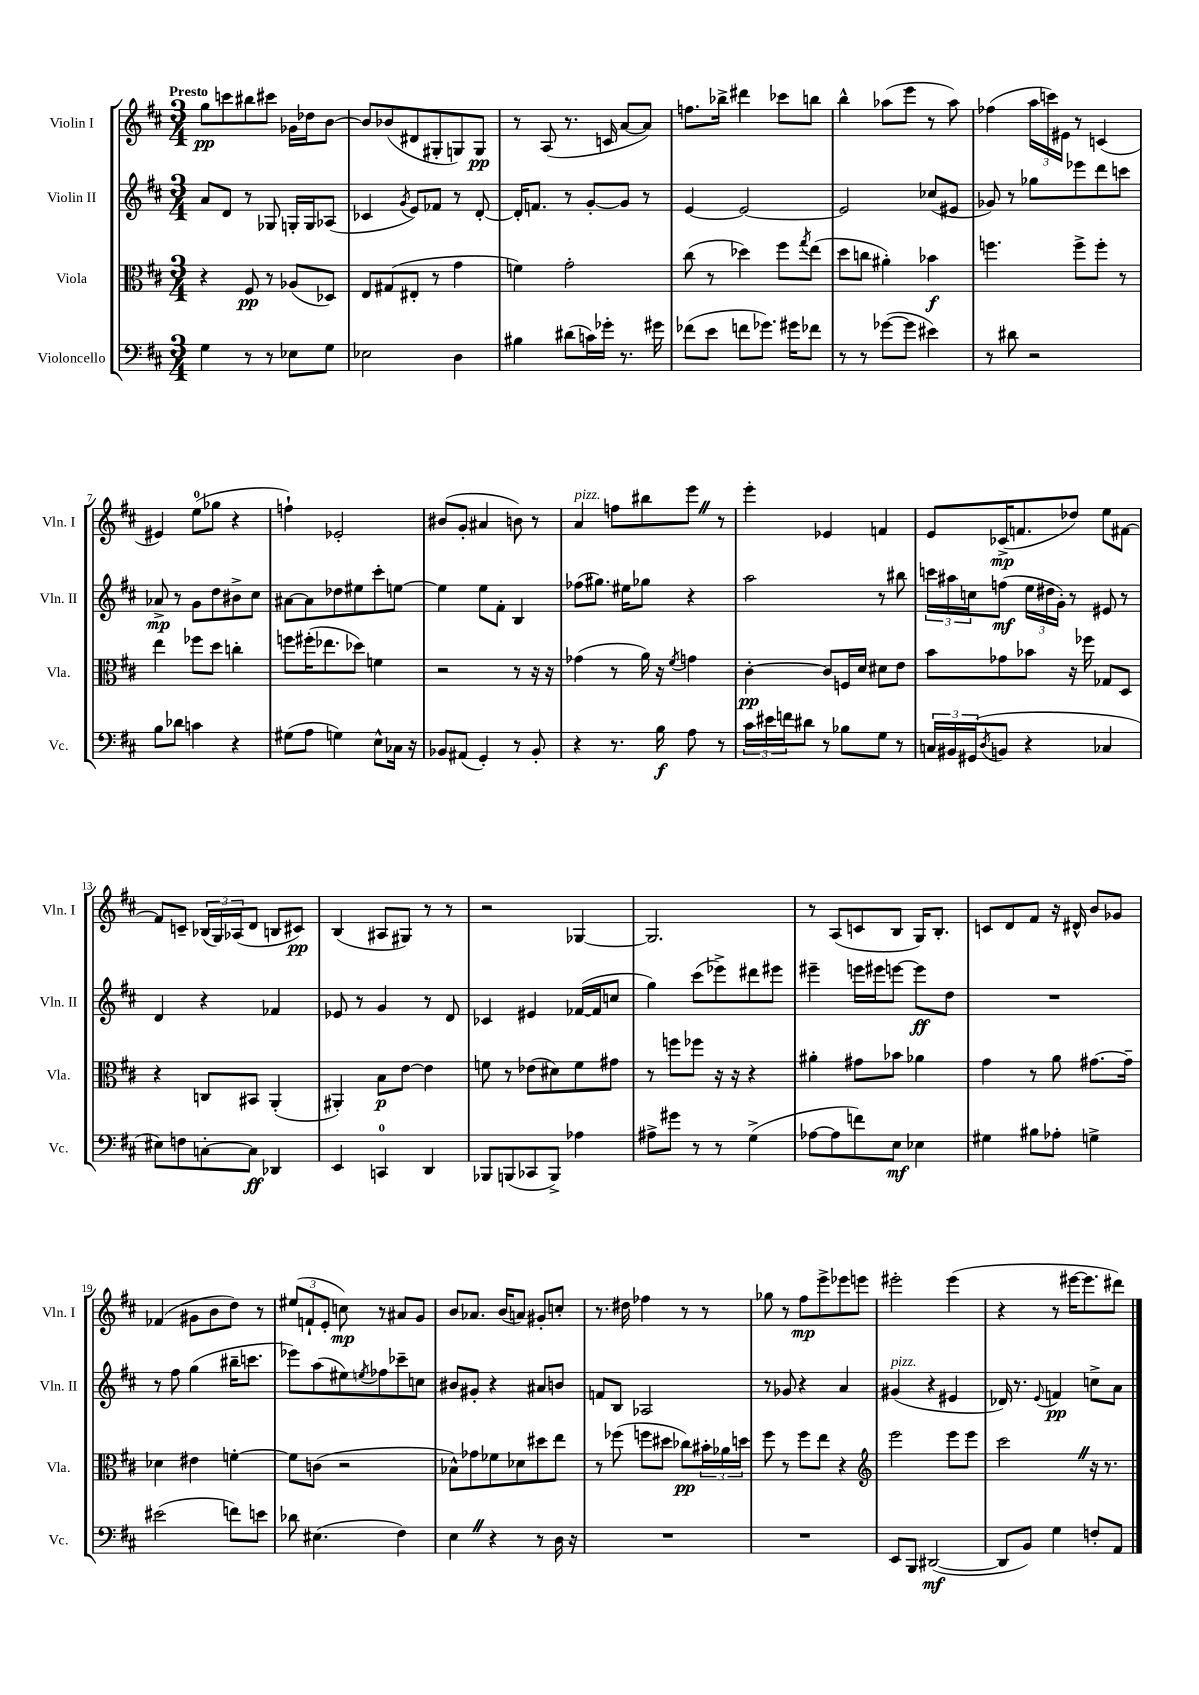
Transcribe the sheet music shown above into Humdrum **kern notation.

**kern	**kern	**kern	**kern
*staff4	*staff3	*staff2	*staff1
*clefF4	*clefC3	*clefG2	*clefG2
*k[f#c#]	*k[f#c#]	*k[f#c#]	*k[f#c#]
*M3/4	*M3/4	*M3/4	*M3/4
4G	4r	8a	8gg
.	.	8d	8ccc
8r	8F#	8r	8bb#
8r	8r	8G-	8ccc#
8E-	(8A-	16G'	16g-
.	.	16G	16dd-
8G	8D-)	(8A-	[8b
=	=	=	=
2E-	8E	4c-	8b]
.	(8G#	.	(8b-
.	.	8qg	.
.	8E#'	8e)	8d#
.	8r	8f-	8G#'
4D	4g	8r	8G)
.	.	[8d'	8G
=	=	=	=
4B#	4f)	16d']	8r
.	.	8.f	.
.	.	.	(8A
(8d#	2g'	8r	8.r
16c)	.	[8g'	.
16g-'	.	.	16c
8.r	.	8g]	[8a
.	.	8r	8a])
16g#	.	.	.
=	=	=	=
(8f-	(8cc#	[4e	8.ff
8e	8r	.	.
.	.	.	16bb-^
8f	4dd-)	2e_	4ddd#
8.g-)	.	.	.
.	8ff#	.	8ccc-
16g#	.	.	.
.	8qgg	.	.
8f-	(8ee	.	8bb
=	=	=	=
8r	8dd	2e]	4bb^^
8r	8cc	.	.
([8g-	4a#')	.	(8aa-
8g-]	.	.	8eee
4e#)	4b-	(8cc-	8r
.	.	8e#	8aa-)
=	=	=	=
8r	4.ff	8g-)	(4ff-
8d#	.	8r	.
2r	.	8gg-	24aa
.	.	.	24ccc)
.	.	.	24e#
.	8ff^	8eee-	8r
.	8ff'	8ddd	(4c
.	8r	8ccc	.
=	=	=	=
8B	4ee	8a-^	4e#)
8d-	.	8r	.
4c	8ff-	8g	(8ee
.	8dd	8dd	8gg-
4r	4cc'	8b#^	4r
.	.	8cc#	.
=	=	=	=
(8G#	8ff	[8a#	4ff`)
8A	(16ff#'	8a#]	.
.	8.ee-	.	.
4G)	.	8dd-	2e-'
.	8dd-)	8ee#	.
8E^^	4f	8ccc#'	.
16C-	.	[8ee	.
16r	.	.	.
=	=	=	=
8BB-	2r	4ee]	(8b#
(8AA#	.	.	8g'
4GG')	.	8ee	4a#
.	.	8f#'	.
8r	8r	4B	8b)
8BB-'	16r	.	8r
.	16r	.	.
=	=	=	=
4r	(4g-	(8ff-	4a
.	.	8.gg#)	.
8.r	8r	.	8ff
.	.	16ee#	.
.	16a)	8gg-	8bb#
16B	16r	.	.
.	8qf#	.	.
8A	4g	4r	8eee
8r	.	.	8r
=	=	=	=
24c#	[4c#'	2aa	4eee'
24e#	.	.	.
24f	.	.	.
8d#	.	.	.
8r	8c#]	.	4e-
8B-	16F	.	.
.	16d	.	.
8G	8d#	8r	4f
8r	8e	8bb#	.
=	=	=	=
24C	8b	24ccc	8e
24BB#	.	24aa#	.
(24GG#	.	24cc	.
8qD	.	.	.
8BB	8g-	(8ff	(16c-^
.	.	.	8.f
4r	8b-	24ee	.
.	.	24dd#	.
.	.	24g')	.
.	16r	8r	8dd-)
.	16ff-	.	.
4C-	8G-	8e#	8ee
.	8D	8r	[8f#
=	=	=	=
8E#)	4r	4d	8f#]
8F	.	.	8c~
[8C'	8C	4r	(24B-
.	.	.	24G)
.	.	.	(24A-
8C]	8BB#	.	8d
4DD-	(4AA'	4f-	8B
.	.	.	8c#)
=	=	=	=
4EE	4AA#')	8e-	(4B
.	.	8r	.
4CC	8B	4g	8A#
.	[8e	.	8G#)
4DD	4e]	8r	8r
.	.	8d	8r
=	=	=	=
8BBB-	8f	4c-	2r
(8BBB	8r	.	.
8CC-	(8e-	4e#	.
8BBB^)	8d#)	.	.
4A-	8f	([16f-	[4G-
.	.	16f-]	.
.	8g#	8cc	.
=	=	=	=
8A#^	8r	4gg)	2.G-]
8g#	8ff	.	.
8r	8ff-	(8ccc#	.
8r	16r	8eee-^)	.
.	16r	.	.
(4G^	4r	8ddd#	.
.	.	8eee#	.
=	=	=	=
[8A-	4a#'	4eee#~	8r
8A-]	.	.	(8A
8f)	8g#	16eee	8c
.	.	16eee#	.
8E	8b-	[8eee	8B
4E-	4a-	8eee]	16G)
.	.	.	8.B'
.	.	8dd	.
=	=	=	=
4G#	4g	2.r	8c
.	.	.	8d
8B#	8r	.	8f#
8A-'	8a	.	16r
.	.	.	16d#^^
4G^	[8.g#	.	8b
.	.	.	8g-
.	16g#~]	.	.
=	=	=	=
(2e#	4d-	8r	(4f-
.	.	8ff#	.
.	4e#	(4gg	8g#
.	.	.	8b
8f)	[4f'	16bb#~	8dd)
.	.	8.ccc	.
8e	.	.	8r
=	=	=	=
8d-	8f]	8eee-)	(12ee#
.	.	.	12f`
(4.E#	(8c	(8aa	.
.	.	.	12e'
.	2r	8ee#)	8cc)
.	.	8qee	.
.	.	8ff-	8r
4F#)	.	8ccc-~	8a#
.	.	8cc	8g
=	=	=	=
4E	8B-^^)	8b#	8b
.	8g-	8g#'	8.a-
4r	8f-	4r	.
.	.	.	(16b
.	8d-	.	8a)
8r	8dd#	8a#	8g#'
16D	8ee	8b	8cc'
16r	.	.	.
=	=	=	=
2.r	8r	8f	8.r
.	(8ff-	8B	.
.	.	.	16dd#
.	8ff	2A-	4ff-
.	8dd#	.	.
.	8cc-)	.	8r
.	24b#'	.	8r
.	24a-	.	.
.	24dd	.	.
=	=	=	=
2.r	8ff#	8r	8gg-
.	8r	8g-	8r
.	8ff#	4r	8ff#
.	8ee	.	8eee^
.	4r	4a	8eee-
.	.	.	8eee
=	=	=	=
*	*clefG2	*	*
8EE	2eee	(4g#	2eee#'
8BBB	.	.	.
([2DD#	.	4r	.
.	8eee	4e#	(4eee#
.	8eee	.	.
=	=	=	=
8DD#]	2ccc#	16d-)	4r
.	.	8.r	.
8BB)	.	.	.
.	.	8qqe	.
4G	.	4f	8r
.	.	.	[16eee#
.	.	.	8.eee#]
8F'	16r	8cc^	.
.	8.r	.	.
8AA	.	8a	8ddd#)
==	==	==	==
*-	*-	*-	*-
